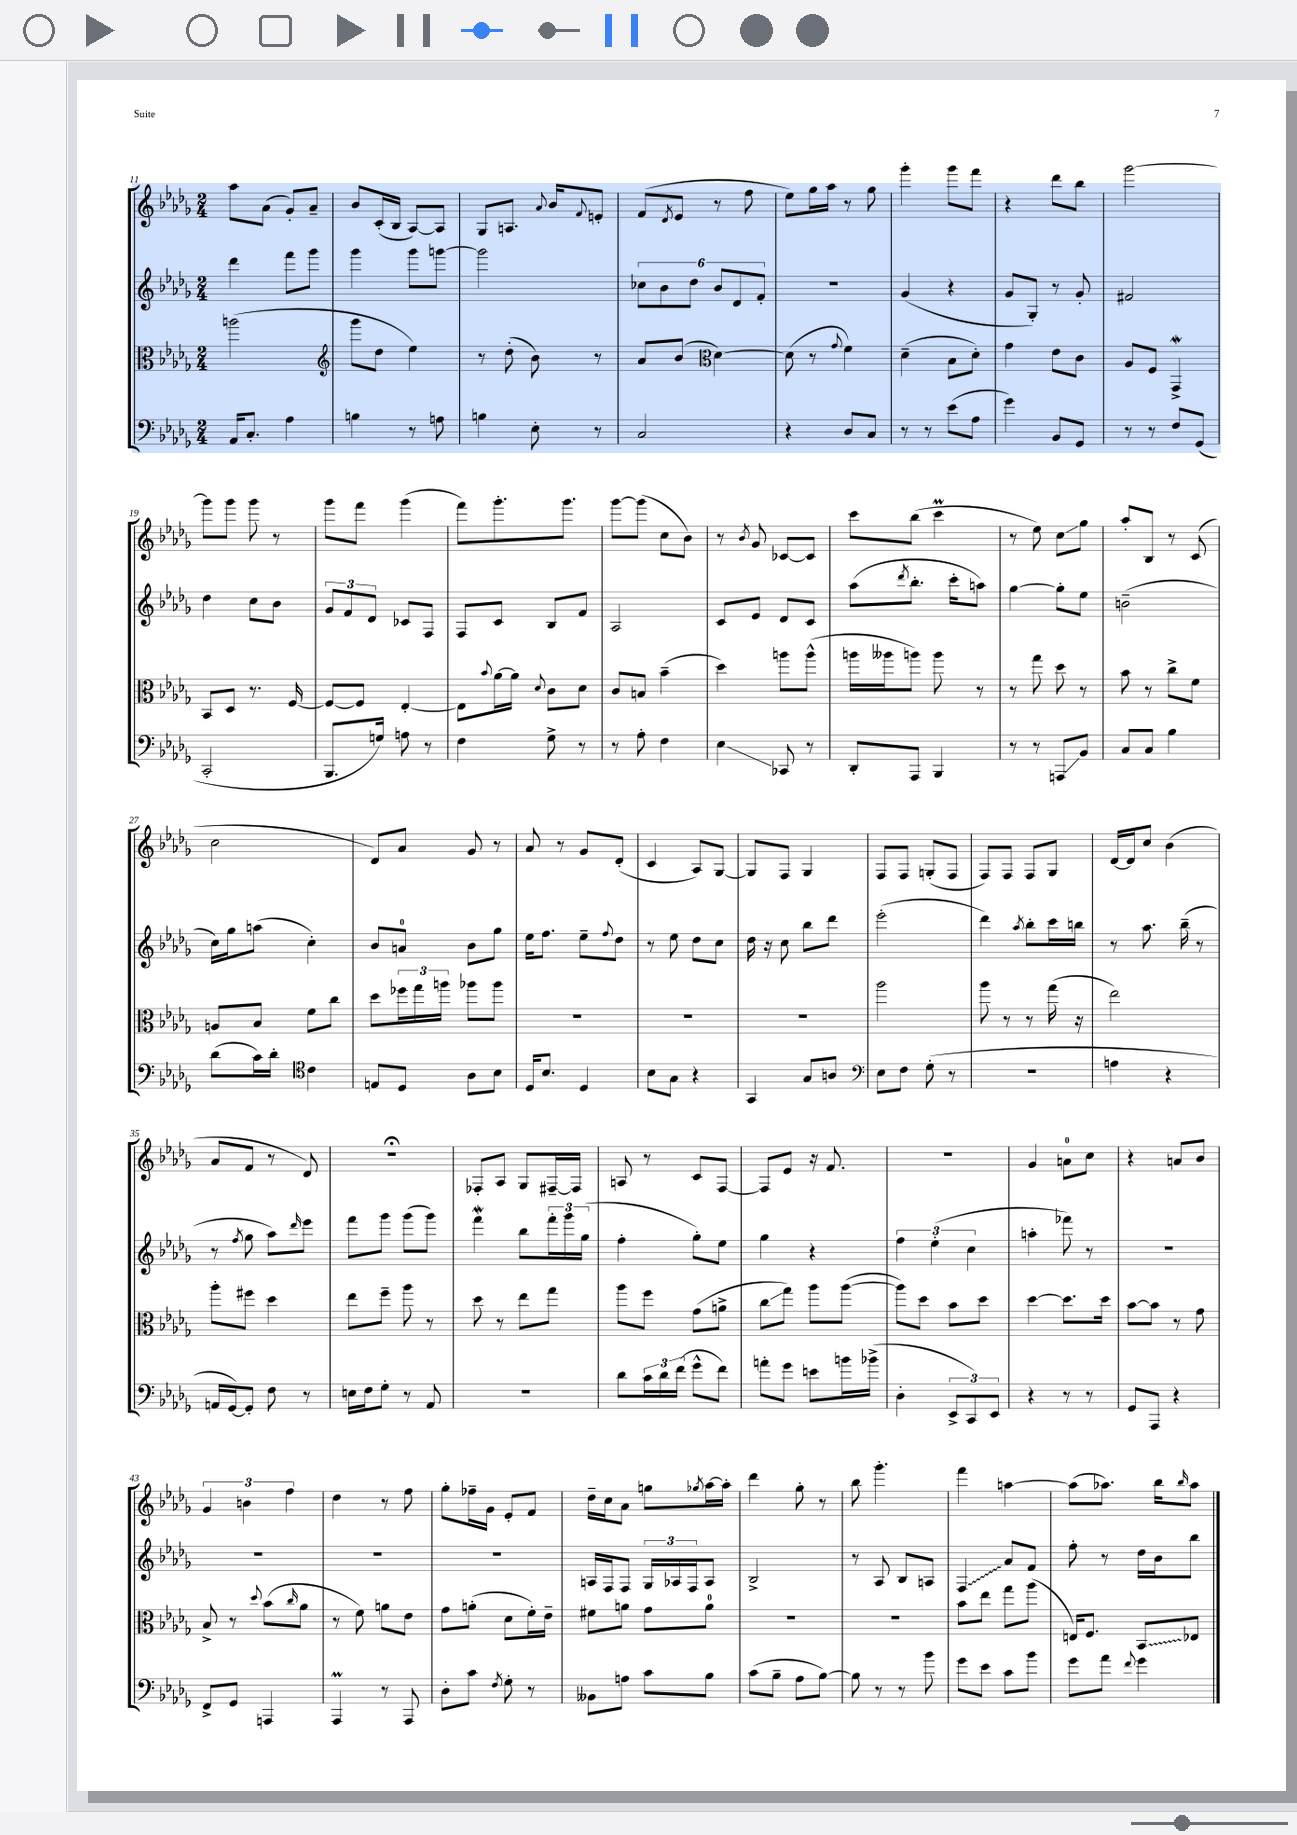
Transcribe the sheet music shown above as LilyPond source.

<<
\new StaffGroup <<
\new Staff = "s0" {
    \clef treble \key des \major \numericTimeSignature \time 2/4
    aes''8 aes'8( ges'8-.) aes'8-- |
    bes'8 c'16-.( bes16 aes8~) aes8 |
    ges8 a8. \appoggiatura { aes'8 } bes'16 \appoggiatura { f'8 } e'8-. |
    f'8( \acciaccatura { des'8 } ees'8 r8 f''8 |
    ees''8) ges''16 aes''16 r8 ges''8 |
    ges'''4-. ges'''8 f'''8 |
    r4 des'''8 bes''8 |
    ges'''2~ |
    ges'''8 ges'''8 ges'''8 r8 |
    ges'''8 f'''8 ges'''4( |
    f'''8) ges'''8.-. ges'''8. |
    ges'''8~ ges'''8( c''8 bes'8) |
    r8 \acciaccatura { bes'8 } ges'8 ces'8~ ces'8 |
    c'''8 bes''8( c'''4\prall |
    r8 ees''8) c''8\glissando ges''8 |
    aes''8-. bes8 r8 c'8( |
    c''2 |
    des'8) aes'8 ges'8 r8 |
    aes'8 r8 ges'8 des'8-.( |
    c'4 aes8) ges8~ |
    ges8 f8 ges4 |
    f8 f8 g8-.( f8 |
    f8) f8 f8 ges8 |
    des'16~ des'16 c''8 bes'4( |
    aes'8 f'8 r8 des'8) |
    r2\fermata |
    fes8-. aes8 ges8 fis16~-- fis16 |
    a8 r8 c'8 f8~ |
    f8 ees'8 r16 f'8. |
    r2 |
    ges'4 a'8-0 c''8 |
    r4 a'8 bes'8 |
    \tuplet 3/2 { ges'4 b'4 f''4 } |
    des''4 r8 f''8 |
    ges''8-. fes''16-- ges'16 ees'8-. f'8 |
    des''16-- c''16 aes'8 g''8 \acciaccatura { ges''8 } aes''16~ aes''16-. |
    des'''4 ges''8-. r8 |
    bes''8 ges'''4.-. |
    f'''4 a''4~ |
    a''8( aes''8.) bes''16 \grace { bes''16 } aes''8 \bar "|." |
}
\new Staff = "s1" {
    \clef treble \key des \major \numericTimeSignature \time 2/4
    des'''4 f'''8 ges'''8 |
    ges'''4 ges'''8 g'''8~ |
    g'''2 |
    \tuplet 6/4 { ces''8 bes'8 des''8 bes'8 des'8 f'8-. } |
    r2 |
    ges'4( r4 |
    ges'8 ges8-.) r8 ges'8-. |
    fis'2 |
    des''4 c''8 bes'8 |
    \tuplet 3/2 { ges'8 f'8 des'8 } ces'8 f8 |
    f8 c'8 bes8 f'8 |
    aes2 |
    c'8 ees'8 des'8 c'8 |
    aes''8( \acciaccatura { des'''8 } bes''8.-. c'''16-. a''8) |
    ges''4~ ges''8-. ees''8 |
    b'2--( |
    c''16) ges''16 a''8( c''4-.) |
    bes'8 a'8-0 bes'8 ges''8 |
    ees''16 f''8. ees''8-- \appoggiatura { f''8 } des''8 |
    r8 ees''8 des''8 c''8 |
    des''16 r16 c''8 bes''8 des'''8 |
    ees'''2-.( |
    des'''4) \acciaccatura { aes''8 } bes''8-. c'''16 b''16 |
    r8 aes''8. bes''16--( r8 |
    r8 \acciaccatura { f''8 } ges''8 aes''8) \grace { des'''16 } ees'''8 |
    f'''8 ges'''8 ges'''8( ges'''8) |
    f'''4\mordent bes''8 \tuplet 3/2 { f'''16-. ges'''16 ges''16( } |
    f''4-. ges''8-.) ees''8 |
    ges''4 r4 |
    \tuplet 3/2 { f''4 ees''4-.( c''4 } |
    a''4-. fes'''8) r8 |
    R2 |
    R2 |
    R2 |
    R2 |
    a16 f16 f8 \tuplet 3/2 { ges16 aes16 f16 } aes8 |
    bes2-> |
    r8 aes8 bes8 a8 |
    \once \override Glissando.style = #'zigzag f4\glissando aes'8 f'8 |
    f''8-. r8 des''16 bes'16 bes''8 \bar "|." |
}
\new Staff = "s2" {
    \clef alto \key des \major \numericTimeSignature \time 2/4
    a''2( |
    \clef treble ges'''8 des''8 ees''4) |
    r8 des''8-.( bes'8) r8 |
    aes'8 bes'8( \clef alto des'4~) |
    des'8( r8 \appoggiatura { ges'8 } f'4) |
    des'4--( bes8 des'8-.) |
    ges'4 ees'8 c'8 |
    aes8 f8 ges,4->\mordent |
    bes,8 des8 r8. f16~ |
    f8~ f8 ees4~-. |
    ees8 \appoggiatura { bes'8 } aes'16~ aes'16 \appoggiatura { des'8 } c'8 des'8 |
    c'8 b8 bes'4--( |
    des''4) a''8 a''8-^( |
    a''16 aeses''16 a''8) a''8 r8 |
    r8 ges''8 des''8 r8 |
    bes'8 r8 c''8-> f'8 |
    a8 bes8 f'8 c''8 |
    des''8 \tuplet 3/2 { fes''16 ges''16 a''16 } aes''8 aes''8 |
    R2 |
    R2 |
    R2 |
    aes''2 |
    aes''8 r8 r8 ges''16( r16 |
    ees''2) |
    aes''8-. fis''8 des''4 |
    ees''8 f''8-- aes''8 r8 |
    des''8 r8 ees''8 ges''8 |
    aes''8 f''8 ges'8( a'8-> |
    c''8\glissando ges''8) aes''8 aes''8~( |
    aes''8) des''8 bes'8 des''8 |
    des''4~ des''8. des''16 |
    bes'8~ bes'8 r8 ges'8 |
    bes8-> r8 \appoggiatura { des''8 } bes'8( \grace { c''16 } aes'8 |
    r8 f'8) a'8 ees'8 |
    ges'8 a'8-.( des'8 f'16-.) ees'16-- |
    fis'8 a'8 ges'8 a'8-0 |
    R2 |
    R2 |
    bes'8 ees''8 ges''8 aes''8( |
    e16) f8. \once \override Glissando.style = #'zigzag bes,8\glissando ees8 \bar "|." |
}
\new Staff = "s3" {
    \clef bass \key des \major \numericTimeSignature \time 2/4
    aes,16 c8.-. aes4 |
    b4 r8 a8 |
    b4 ees8-. r8 |
    c2 |
    r4 des8 c8 |
    r8 r8 ees'8( aes8 |
    ges'4) bes,8 ges,8 |
    r8 r8 f8 ges,8( |
    c,2-. |
    bes,,8. g16) a8 r8 |
    f4 ges8-> r8 |
    r8 aes8-. f4 |
    ees4\glissando ces,8 r8 |
    des,8-. aes,,8 bes,,4 |
    r8 r8 a,,8\glissando bes,8 |
    c8 c8 bes4 |
    des'8( c'16) des'16-. \clef tenor c'4 |
    e8 des8 aes8 bes8 |
    des16 bes8. des4 |
    bes8 ges8 r4 |
    ges,4 ges8 a8 |
    \clef bass ees8 f8 ges8-.( r8 |
    r2 |
    a4 r4 |
    a,16 ges,16~) ges,8-. f8 r8 |
    e16 f16 ges8-. r8 aes,8 |
    R2 |
    des'8 \tuplet 3/2 { c'16 des'16 f'16( } ges'8-^ f'8) |
    a'8-. ges'8 e'8 b'16 bes'16->( |
    des4-. \tuplet 3/2 { ees,8-> c,8) ees,8 } |
    r4 r8 r8 |
    ges,8 aes,,8 r4 |
    f,8-> ges,8 a,,4 |
    aes,,4\prall r8 aes,,8 |
    des8-. c'8 \acciaccatura { f8 } ges8-. r8 |
    beses,8 a8 c'8 bes8 |
    c'8( bes8-- aes8 bes8~) |
    bes8 r8 r8 bes'8 |
    ges'8 ees'8 c'8 bes'8 |
    ges'8 aes'8 \appoggiatura { f'8 } ges'4 \bar "|." |
}
>>
>>
\layout { \context { \Score currentBarNumber = #11 } }
